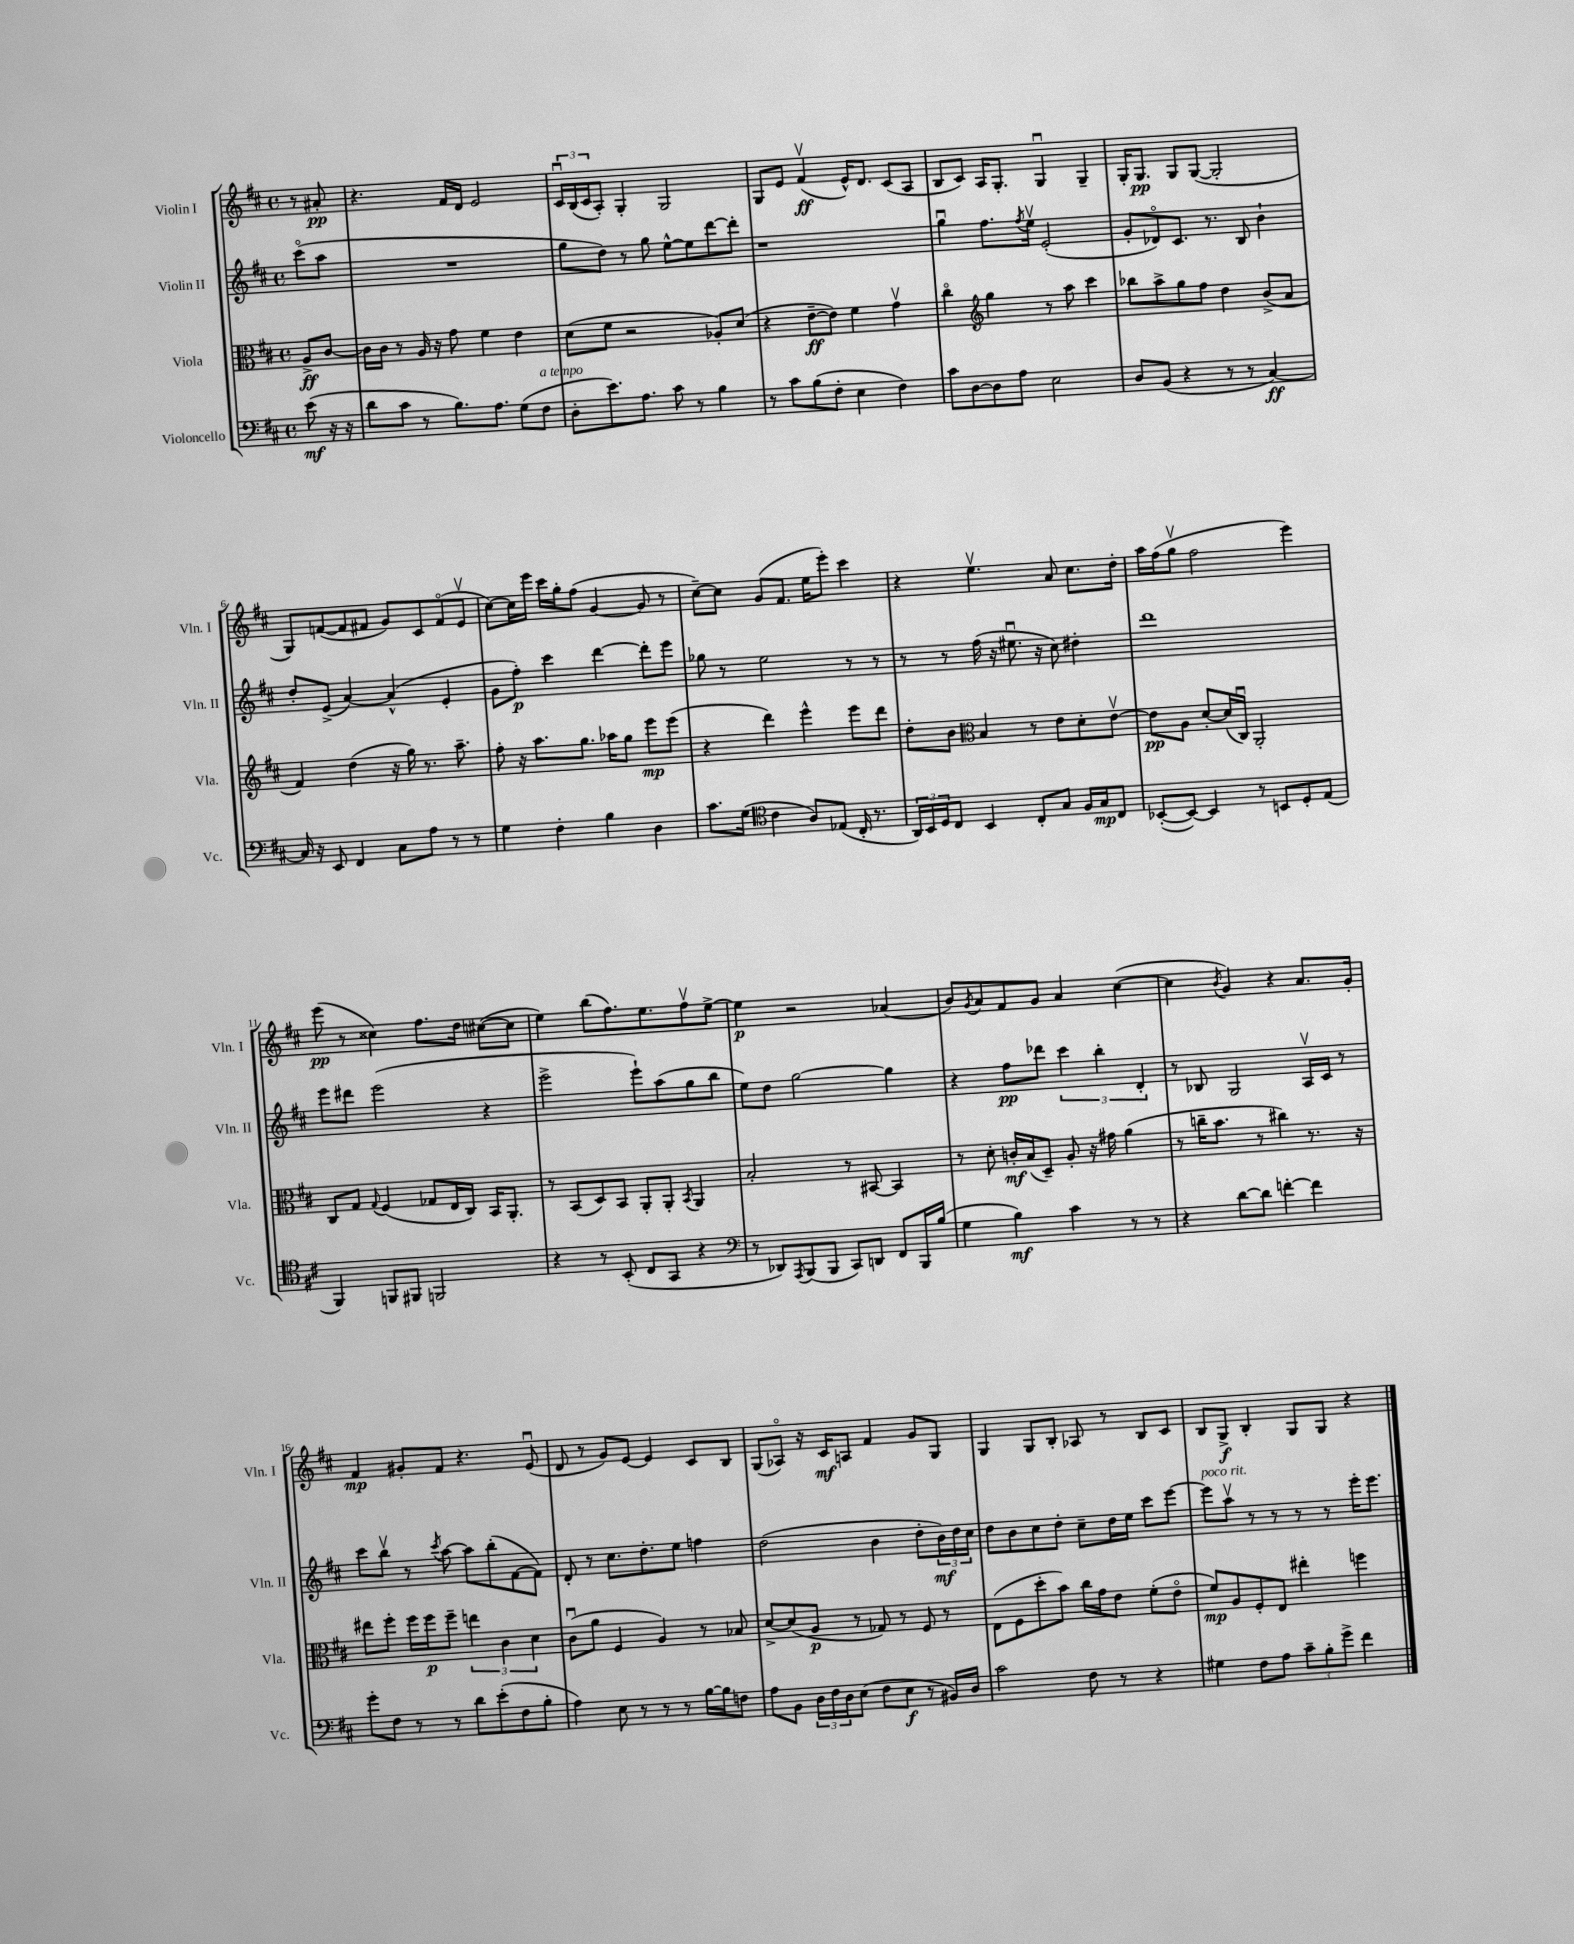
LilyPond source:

<<
\new StaffGroup <<
\new Staff = "s0" \with { instrumentName = "Violin I" shortInstrumentName = "Vln. I" } {
    \clef treble \key d \major \defaultTimeSignature \time 4/4 \partial 4
    r8 ais'8-.\pp |
    r4. fis'16 d'16 e'2 |
    \tuplet 3/2 { cis'16\downbow b16( cis'16 } a8-.) g4-. g2 |
    g8 e'8 fis'4\upbow\ff( e'16-^) d'8. cis'8( a8 |
    b8 cis'8) a16 g8.-. g4\downbow g4-- |
    g16-. g8.\pp g8 g8~( g2-. |
    g8) f'8~( f'8 fis'8 g'8) cis'8 fis'8\flageolet( e'8\upbow |
    cis''8~) cis''16 e'''16 cis'''16 g''16-. fis''8( g'4~ g'8 r8 |
    cis''8~--) cis''8 g'8( fis'8. e''16 e'''8-.) cis'''4 |
    r4 e''4.\upbow a'8 cis''8. d''16-. |
    a''16 fis''16( g''8\upbow fis''2 e'''4) |
    e'''8\pp( r8 cisis''4) fis''8. d''16 cis''8~( cis''8 |
    e''4) b''8( fis''8.) e''8. fis''8\upbow e''8~-> |
    e''4\p r2 aes'4( |
    b'8) \acciaccatura { g'8 } a'8 fis'8 g'8 a'4 cis''4~( |
    cis''4 \acciaccatura { b'8 } g'4) r4 a'8. g'16-. |
    fis'4\mp gis'8-. fis'8 r4. e'8\downbow( |
    d'8 r8 g'8) e'8~ e'4 cis'8 b8 |
    g8( aes8\flageolet) r16 cis'16\mf a8 fis'4 g'8 g8 |
    g4 g8 b8-. aes8 r8 b8 cis'8 |
    b8 g8->\f b4-. g8 g8 r4 \bar "|." |
}
\new Staff = "s1" \with { instrumentName = "Violin II" shortInstrumentName = "Vln. II" } {
    \clef treble \key d \major \defaultTimeSignature \time 4/4 \partial 4
    cis'''8\flageolet( a''8 |
    R1 |
    g''8 d''8) r8 g''8 e''8~-^ e''8 d'''8~ d'''8-. |
    r1 |
    g''4\downbow fis''8. \acciaccatura { fis''8 } e''16\upbow e'2-.( |
    g'8-. des'8\flageolet) cis'8. r8. b8 b'4-! |
    d''8-. e'8->( a'4~) a'4-^( e'4-. |
    g'8 fis''8-.\p) cis'''4 d'''4~ d'''8-. e'''8 |
    ges''8 r8 e''2 r8 r8 |
    r8 r8 fis''16( r16 eis''8.\downbow r16 cis''8) dis''4-. |
    d'''1 |
    e'''8 dis'''8 e'''2( r4 |
    e'''2-> e'''8-!) a''8( g''8 b''8 |
    e''8) d''8 g''2~ g''4 |
    r4 fis''8\pp des'''8 \tuplet 3/2 { cis'''4 b''4-. d'4-. } |
    r8 bes8 g2 a16\upbow cis'16 r8 |
    cis'''8 b''8\upbow r8 \acciaccatura { cis'''8 } a''8~ a''8 b''8-.( fis'8~ fis'8) |
    d'8-. r8 cis''8. d''8.-. e''8 f''4 |
    d''2( b'4 d''8-. \tuplet 3/2 { b'16\mf) d''16 cis''16 } |
    d''8 b'8 cis''8 d''8-. cis''8-- d''16 e''16 cis'''8 e'''8~ |
    e'''8^\markup { \italic "poco rit." } a''8\upbow r8 r8 r8 r8 e'''16-. e'''8. \bar "|." |
}
\new Staff = "s2" \with { instrumentName = "Viola" shortInstrumentName = "Vla." } {
    \clef alto \key d \major \defaultTimeSignature \time 4/4 \partial 4
    a8->\ff cis'8~ |
    cis'16 cis'16 r8 a16 r16 g'8 fis'4 e'4 |
    d'8( fis'8 r2 aes8-.) d'8( |
    r4 e'8~--\ff e'8) fis'4 g'4\upbow |
    cis''4\flageolet \clef treble g''4 r8 a''8 cis'''4 |
    bes''8 a''8-> g''8 fis''8 d''4 b'8->( a'8 |
    fis'4) d''4( r16 g''16) r8. a''8.-- |
    fis''8-. r16 a''8. g''8. aes''16 g''8 e'''8\mp e'''8( |
    r4 d'''4) e'''4-^ e'''8 d'''8 |
    d''8-. b'8 \clef alto b4 r8 e'8 d'8-. e'8~\upbow |
    e'8\pp a8 d'8~-. d'16( cis16\downbow) a,2-. |
    cis8 g8 \appoggiatura { g8 } fis4( ges8 e16 cis16) b,16 a,8.-. |
    r8 b,8( d8) b,8 a,8-. a,8-. \acciaccatura { b,8 } a,4 |
    b2-. r8 bis,8~ bis,4 |
    r8 d'8-. c'16-.\mf b16( d8--) a8-. r16 gis'16 a'4( |
    r8 c''16-- b'8. r8 cis''4) r8. r16 |
    eis''8 fis''8-. fis''16 fis''16\p fis''8-- \tuplet 3/2 { e''4 cis'4 d'4 } |
    cis'8\downbow( a'8 fis4 a4) r8 bes8 |
    d'8~-> d'8( a8\p r8 ges8) r8 fis8 r8 |
    e8( fis8 d''8-. b'8) cis''16 g'16 e'8 fis'8-.( e'8\flageolet |
    fis'8\mp) a8 fis8-. e8 eis''4-. f''4 \bar "|." |
}
\new Staff = "s3" \with { instrumentName = "Violoncello" shortInstrumentName = "Vc." } {
    \clef bass \key d \major \defaultTimeSignature \time 4/4 \partial 4
    e'8\mf( r16 r16 |
    d'8 cis'8 r8 b8.) a8. g8( fis8^\markup { \italic "a tempo" } |
    d8-. e'8.) a8. cis'8 r8 b4 |
    r8 cis'8 b8( fis8-. e4 fis4) |
    cis'8 d8~ d8 a8 e2 |
    d8 b,8( r4 r8 r8 cis4~\ff) |
    cis16 r16 e,8 fis,4 cis8 a8 r8 r8 |
    g4 fis4-. b4 d4 |
    cis'8. g16( \clef tenor cis'4 a8) ees8( cis16-. r8. |
    \tuplet 3/2 { a,16) b,16 d16 } cis8 b,4 cis8-. g8 fis16 g16\mp cis8 |
    bes,8~-.( bes,8~) bes,4 r8 b,8 d8-. e8( |
    fis,4) f,8 fis,8 f,2 |
    r4 r8 b,8-.( cis8 g,8 r4 |
    \clef bass r8 des,8) \acciaccatura { a,,8 } b,,8( b,,8 cis,8) d,8 fis,8 b,,16 b16( |
    g4 b4\mf) cis'4 r8 r8 |
    r4 d'8~ d'8 f'4~-. f'4 |
    g'8-. fis8 r8 r8 d'8 e'8-.( fis8 b8-. |
    a4) e8 r8 r8 r8 b16~ b16 f8 |
    a8 b,8 \tuplet 3/2 { d16 fis16 d16 } e8( fis8 e8\f r8 bis,16) d16 |
    cis'2 fis8 r8 r4 |
    gis4 fis8 a8 \tuplet 3/2 { cis'8-- b8-. g'8-> } fis'4 \bar "|." |
}
>>
>>
